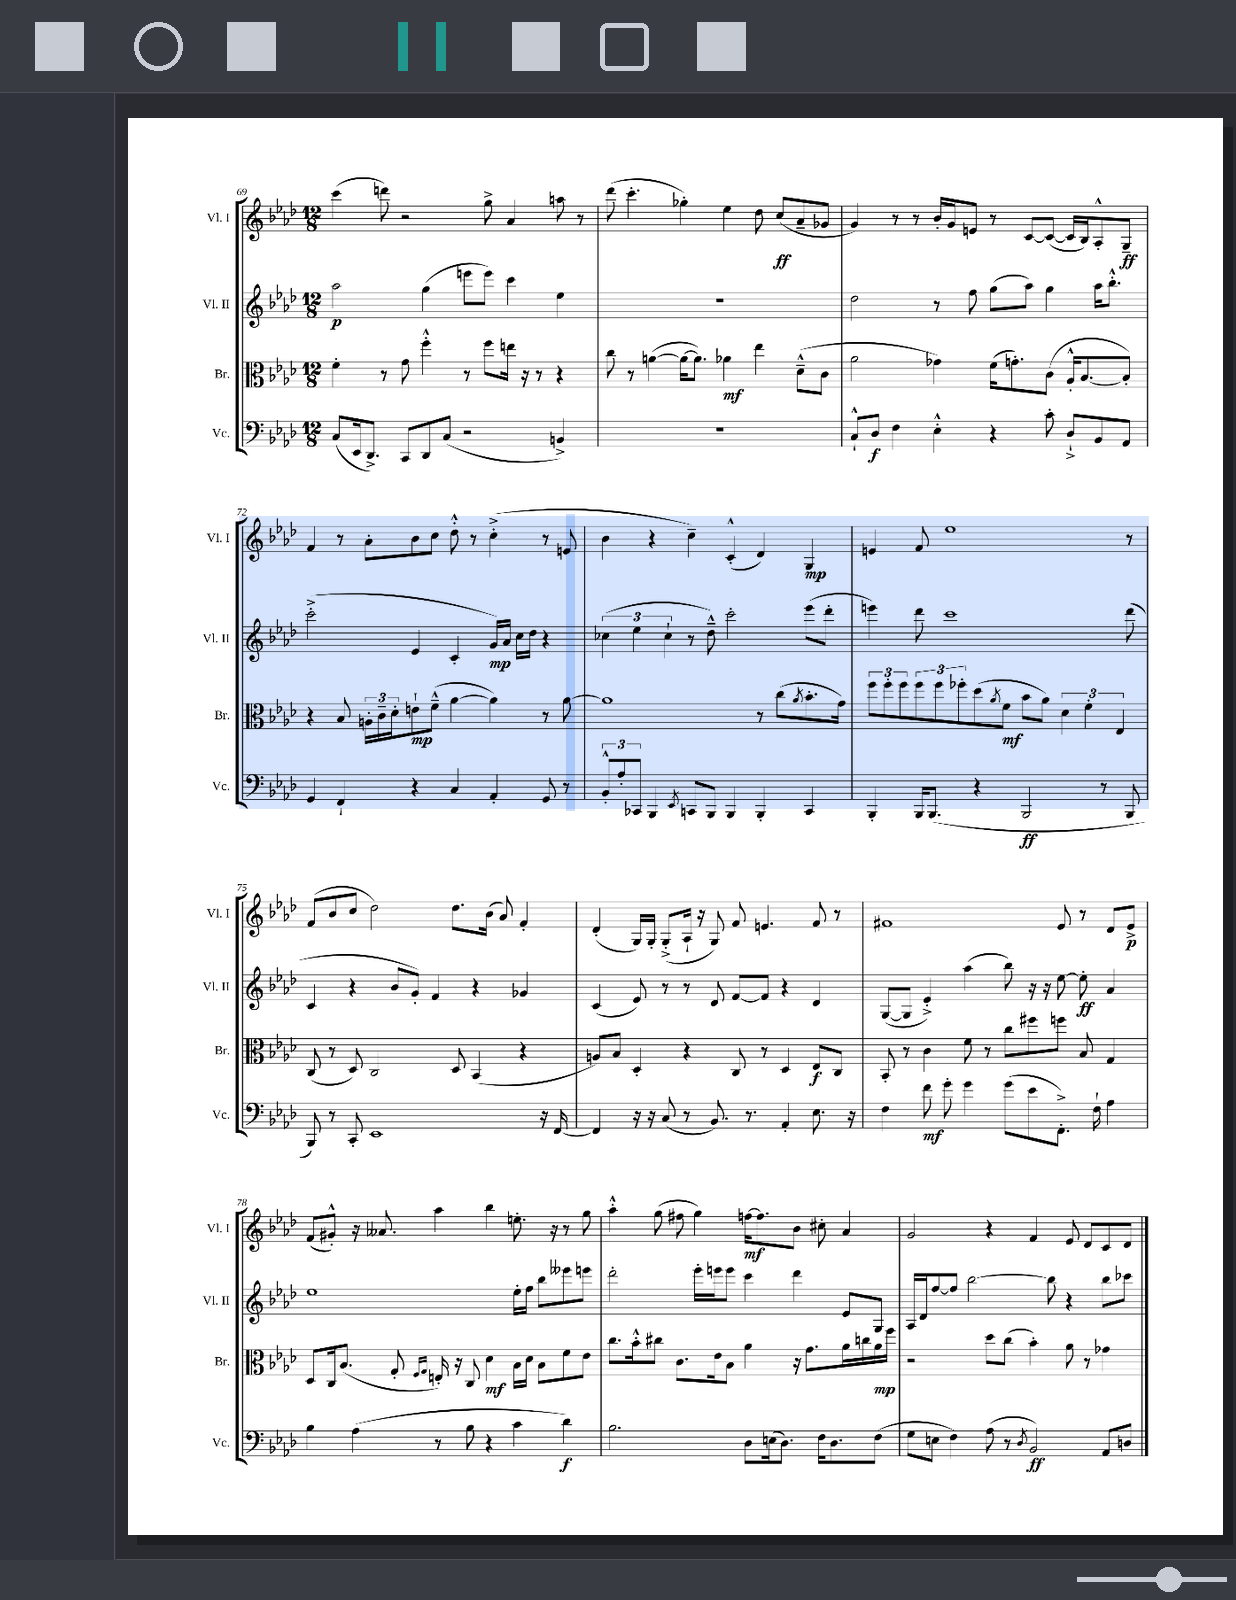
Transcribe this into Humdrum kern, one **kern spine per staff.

**kern	**dynam	**kern	**dynam	**kern	**dynam	**kern	**dynam
*part4	*part4	*part3	*part3	*part2	*part2	*part1	*part1
*staff4	*staff4	*staff3	*staff3	*staff2	*staff2	*staff1	*staff1
*I"Vc.	*	*I"Br.	*	*I"Vl. II	*	*I"Vl. I	*
*I'Vc.	*	*I'Br.	*	*I'Vl. II	*	*I'Vl. I	*
*clefF4	*	*clefC3	*	*clefG2	*	*clefG2	*
*k[b-e-a-d-]	*	*k[b-e-a-d-]	*	*k[b-e-a-d-]	*	*k[b-e-a-d-]	*
*M12/8	*	*M12/8	*	*M12/8	*	*M12/8	*
=69	=69	=69	=69	=69	=69	=69	=69
(8C/L	.	4f'\	.	2aa-\	p	(4ccc\	.
16EE-/k	.	.	.	.	.	.	.
8.DD-^/J)	.	.	.	.	.	.	.
.	.	8r	.	.	.	8dddn\)	.
8CC/L	.	8g\	.	.	.	2r	.
8DD-/	.	4ff'^^\	.	(4gg\	.	.	.
(8C/J	.	.	.	.	.	.	.
2r	.	8r	.	8eeen\L	.	.	.
.	.	8ff\L	.	8eee\J)	.	8gg^\	.
.	.	16een\Jk	.	4ccc\	.	4a-/	.
.	.	16r	.	.	.	.	.
.	.	8r	.	.	.	.	.
4BBn^/)	.	4r	.	4ee-\	.	8aan\	.
.	.	.	.	.	.	8r	.
=70	=70	=70	=70	=70	=70	=70	=70
1.r	.	8cc\	.	1.r	.	(8ddd-\	.
.	.	8r	.	.	.	4.ccc'\	.
.	.	([4an\	.	.	.	.	.
.	.	16a\KL_	.	.	.	4gg-X'\)	.
.	.	8.a\J])	.	.	.	.	.
.	.	4a-X\	mf	.	.	4ee-\	.
.	.	4ee-\	.	.	.	8dd-\	.
.	.	.	.	.	.	(8cc/L	ff
.	.	(8d-~^^\L	.	.	.	8a-~/	.
.	.	8c\J	.	.	.	8g-X/J	.
=71	=71	=71	=71	=71	=71	=71	=71
8C`^^/L	.	2a-\	.	2dd-\	.	4g/)	.
8D-/J	f	.	.	.	.	.	.
4F\	.	.	.	.	.	8r	.
.	.	.	.	.	.	8r	.
4E-'^^\	.	4g-X\)	.	8r	.	16b-'/LL	.
.	.	.	.	.	.	16g/J	.
.	.	.	.	8ff\	.	8en/J	.
4r	.	(16f\KL	.	(8gg\L	.	8r	.
.	.	8.gn'\)	.	.	.	.	.
.	.	.	.	8aa-\J)	.	[8c/L	.
8c'\	.	(8c\J	.	4gg\	.	(8c/J_	.
8D-`^/L	.	16A-'^^/KL	.	.	.	16c/LL]	.
.	.	[8.B-/	.	.	.	16B-/J)	.
8BB-/	.	.	.	16aa-\KL	.	8A-'^^/	.
.	.	.	.	8.bb-'^^\J	.	.	.
8AA-/J	.	8B-'/J])	.	.	.	8G~/J	ff
!!LO:LB:g=z
=72	=72	=72	=72	=72	=72	=72	=72
4GG/	.	4r	.	(2ccc'^\	.	4f/	.
4FF`/	.	8B-/	.	.	.	8r	.
.	.	24An'\LL	.	.	.	8a-'\L	.
.	.	24c~\	.	.	.	.	.
.	.	24d-'\J	.	.	.	.	.
4r	.	8en`\	mp	4e-/	.	8b-\	.
.	.	(8f~^^\J	.	.	.	8cc\J	.
4C/	.	[4a-\	.	4c'/	.	8dd-'^^\	.
.	.	.	.	.	.	8r	.
4AA-'/	.	4a-\])	.	16g/LL)	mp	(4cc'^\	.
.	.	.	.	16a-/JJ	.	.	.
.	.	.	.	16cc\LL	.	.	.
.	.	.	.	16dd-\JJ	.	.	.
8GG/	.	8r	.	4r	.	8r	.
8r	.	[8a-\	.	.	.	8en/	.
=73	=73	=73	=73	=73	=73	=73	=73
12BB-'^^/L	.	1a-]	.	(6cc-X\	.	4b-\	.
12A-'/	.	.	.	.	.	.	.
12CC-X/J	.	.	.	6ee-\	.	.	.
4BBB-/	.	.	.	.	.	4r	.
.	.	.	.	6cc-`\	.	.	.
8qEE-/	.	.	.	.	.	.	.
8CCn/L	.	.	.	8r	.	4cc~\)	.
8BBB-/J	.	.	.	8dd-~^^\)	.	.	.
4BBB-/	.	.	.	2ccc'\	.	(4c'^^/	.
4BBB-'/	.	8r	.	.	.	4d-/)	.
.	.	(8cc\L	.	.	.	.	.
.	.	8qa-/	.	.	.	.	.
4CC/	.	8.b-'\	.	(8eee-\L	.	4G/	mp
.	.	.	.	8ddd-'\J	.	.	.
.	.	16g\Jk)	.	.	.	.	.
=74	=74	=74	=74	=74	=74	=74	=74
4BBB-'/	.	12ff\L	.	4eeen\)	.	4en/	.
.	.	12ff'\	.	.	.	.	.
.	.	12ff\	.	.	.	.	.
16BBB-/KL	.	12ff\	.	8ddd-\	.	8f/	.
(8.BBB-/J	.	.	.	.	.	.	.
.	.	12ff\	.	.	.	.	.
.	.	.	.	1ccc	.	1ee-	.
.	.	12ff-X'\	.	.	.	.	.
4r	.	(8dd-\	.	.	.	.	.
.	.	8qa-/	.	.	.	.	.
.	.	8f\J	mf	.	.	.	.
2BBB-/	ff	8b-\L	.	.	.	.	.
.	.	8a-\J)	.	.	.	.	.
.	.	6d-\	.	.	.	.	.
.	.	6f'\	.	.	.	.	.
8r	.	.	.	.	.	.	.
.	.	6E-/	.	.	.	.	.
8BBB-/	.	.	.	(8ddd-\	.	8r	.
!!LO:LB:g=z
=75	=75	=75	=75	=75	=75	=75	=75
8BBB-/)	.	(8C/	.	4c/	.	(8f/L	.
8r	.	8r	.	.	.	8b-/	.
8CC'/	.	8D-/)	.	4r	.	8cc/J	.
1EE-	.	2C/	.	.	.	2dd-\)	.
.	.	.	.	8b-/L	.	.	.
.	.	.	.	8g'/J)	.	.	.
.	.	.	.	4f/	.	.	.
.	.	8D-/	.	.	.	8.dd-\L	.
.	.	(4BB-/	.	4r	.	.	.
.	.	.	.	.	.	(16b-\Jk	.
.	.	.	.	.	.	8a-/)	.
.	.	4r	.	4g-X/	.	4f'/	.
16r	.	.	.	.	.	.	.
[16FF/	.	.	.	.	.	.	.
=76	=76	=76	=76	=76	=76	=76	=76
4FF/]	.	8An/L)	.	(4c/	.	(4d-'/	.
.	.	8B-/J	.	.	.	.	.
16r	.	4D-'/	.	8e-/)	.	16G/LL)	.
16r	.	.	.	.	.	16G'/JJ	.
(8C/	.	.	.	8r	.	(8G'^/L	.
8r	.	4r	.	8r	.	16A-`/Jk	.
.	.	.	.	.	.	16r	.
8.BB-/)	.	.	.	8d-/	.	8G/)	.
.	.	8C/	.	[8f/L	.	8f/	.
8.r	.	.	.	.	.	.	.
.	.	8r	.	8f/J]	.	4.en/	.
4AA-'/	.	4D-/	.	4r	.	.	.
8.E-\	.	8E-/L	f	4d-/	.	8f/	.
.	.	8C/J	.	.	.	8r	.
16r	.	.	.	.	.	.	.
=77	=77	=77	=77	=77	=77	=77	=77
4F\	.	8BB-'/	.	([8G/L	.	1f#X	.
.	.	8r	.	8G/J]	.	.	.
8f\	mf	4c\	.	4e-'^/)	.	.	.
8g'\	.	.	.	.	.	.	.
4g\	.	8f\	.	(4aa-\	.	.	.
.	.	8r	.	.	.	.	.
(8g\L	.	8cc\L	.	8bb-\)	.	.	.
8e-\	.	8ff#X\	.	16r	.	.	.
.	.	.	.	16r	.	.	.
8.FF'^\J)	.	8ffn\J	.	[8ee-\	.	8e-/	.
.	.	8B-/	.	8ee-'\]	ff	8r	.
16F`\	.	.	.	.	.	.	.
4A-\	.	4G/	.	4a-/	.	8d-/L	.
.	.	.	.	.	.	8e-^/J	p
!!LO:LB:g=z
=78	=78	=78	=78	=78	=78	=78	=78
4B-\	.	8D-/L	.	1ee-	.	(8f/L	.
.	.	16C/k	.	.	.	8g#X'^^/J)	.
.	.	(8.B-/J	.	.	.	.	.
(4A-\	.	.	.	.	.	16r	.
.	.	.	.	.	.	8.a--X/	.
.	.	8G'/	.	.	.	.	.
.	.	16qqF/LL	.	.	.	.	.
.	.	16qqG/JJ	.	.	.	.	.
8r	.	16En'/)	.	.	.	4aa-\	.
.	.	16r	.	.	.	.	.
8B-\	.	8C/	.	.	.	.	.
4r	.	4d-\	mf	.	.	4bb-\	.
4c\	.	16B-\LL	.	16ee-'\LL	.	8.een'\	.
.	.	16d-\JJ	.	16ff\JJ	.	.	.
.	.	8B-\L	.	8bb-\L	.	.	.
.	.	.	.	.	.	16r	.
4d-\)	f	8f\	.	8eee--X\	.	8r	.
.	.	8e-\J	.	8eeen\J	.	8gg\	.
=79	=79	=79	=79	=79	=79	=79	=79
2.B-\	.	8.cc\L	.	2ddd-'\	.	4aa-'^^\	.
.	.	16b-'^^\k	.	.	.	.	.
.	.	8cc#X\J	.	.	.	(8gg\	.
.	.	8.c\L	.	.	.	8ff#X\	.
.	.	.	.	16eee-'\LL	.	4gg\)	.
.	.	16e-\k	.	16eeen\J	.	.	.
.	.	8B-\J	.	8eee\J	.	.	.
8D-\L	.	4a-\	.	4ccc\	.	[16ffn\KL	mf
.	.	.	.	.	.	8.ff\]	.
(16En\k	.	.	.	.	.	.	.
8.D-\J)	.	.	.	.	.	.	.
.	.	16r	.	4ddd-\	.	8b-\J	.
.	.	8.g\L	.	.	.	.	.
16F\KL	.	.	.	.	.	8cc#X'\	.
8.D-\	.	.	.	.	.	.	.
.	.	16a-\L	.	8e-/L	.	4a-/	.
.	.	16ccn\	.	.	.	.	.
(8F\J	.	16a-\	mp	8G/J	.	.	.
.	.	16ff\JJ	.	.	.	.	.
=80	=80	=80	=80	=80	=80	=80	=80
8G\L	.	2r	.	16A-/LL	.	2g/	.
.	.	.	.	16d-/J	.	.	.
8En\J	.	.	.	[8ff/	.	.	.
4F\)	.	.	.	8ff/J]	.	.	.
.	.	.	.	[2bb-\	.	.	.
(8A-\	.	8dd-\L	.	.	.	4r	.
8r	.	(8cc\J	.	.	.	.	.
8qD-/	.	.	.	.	.	.	.
2BB-/)	ff	4b-'\)	.	.	.	4f/	.
.	.	.	.	8bb-\]	.	.	.
.	.	8a-\	.	4r	.	8e-/	.
.	.	8r	.	.	.	8d-/L	.
8AA-/L	.	4g-X\	.	8bb-\L	.	8c/	.
8Dn/J	.	.	.	8ccc-X\J	.	8d-/J	.
==	==	==	==	==	==	==	==
*-	*-	*-	*-	*-	*-	*-	*-
